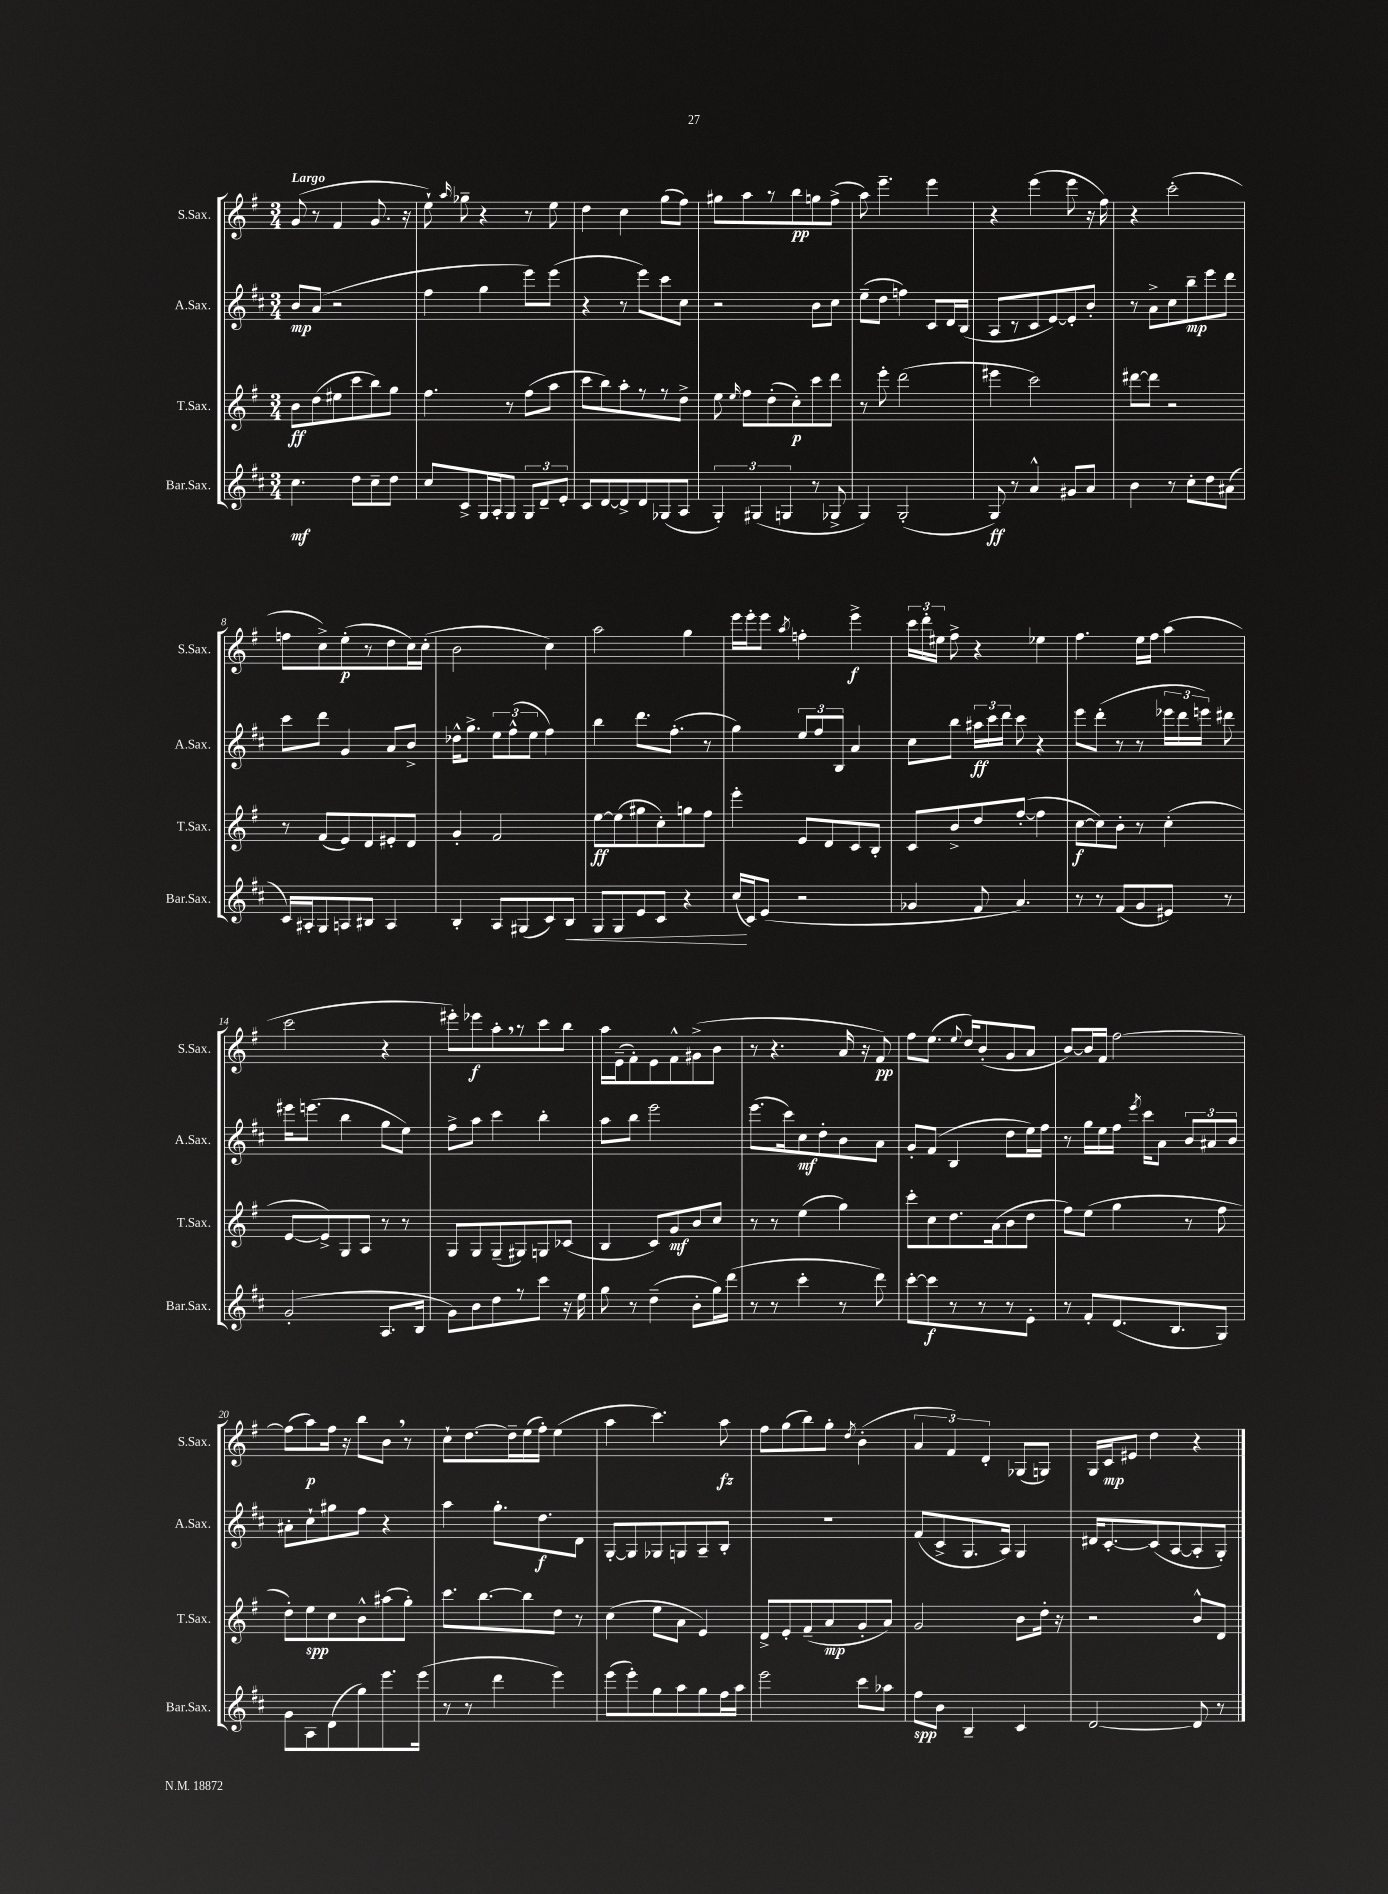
<<
\new StaffGroup <<
\new Staff = "s0" \with { instrumentName = "S.Sax." shortInstrumentName = "S.Sax." } {
    \clef treble \key g \major \numericTimeSignature \time 3/4 \tempo "Largo"
    \autoBeamOff g'8( r8 fis'4 g'8. r16 |
    e''8-!) \grace { a''16 } ges''8-- r4 r8 e''8 |
    d''4 c''4 g''8[( fis''8]) |
    gis''8[ a''8 r8 b''8\pp g''8 fis''8]->( |
    a''8) e'''4.-- e'''4 |
    r4 e'''4( e'''8 r16 fis''16) |
    r4 c'''2-.( |
    f''8[ c''8->) e''8-.\p( r8 d''8 c''16) c''16]-.( |
    b'2 c''4) |
    a''2 g''4 |
    e'''16[ e'''16-. e'''8] \acciaccatura { a''8 } f''4-. e'''4->\f |
    \tuplet 3/2 { c'''16[ d'''16-. eis''16] } fis''8-> r4 ees''4 |
    fis''4. e''16[ fis''16] a''4( |
    c'''2 r4 |
    eis'''8[-.) ees'''8\f a''8-. \breathe r8 c'''8 b''8] |
    a''16[ e'16--( fis'8-.) e'8 fis'8-^ gis'8->( b'8] |
    r8 r4. a'16 r16 fis'8\pp) |
    fis''8[ e''8.]( \appoggiatura { e''8 } d''16[) b'8-.( g'8 a'8] |
    b'8[~) b'16 fis'16] fis''2~ |
    fis''8[( a''8\p) fis''16] r16 b''8[ b'8] \breathe r8 |
    c''8[-! d''8.~ d''16-- e''16( fis''16]-.) e''4( |
    a''4 c'''4.) a''8\fz |
    fis''8[ g''8( b''8) g''8]-. \acciaccatura { d''8 } b'4-.( |
    \tuplet 3/2 { a'4 fis'4) d'4-. } ges8[( g8]) |
    g16[ c'16\mp eis'8] d''4 r4 \bar "|." |
}
\new Staff = "s1" \with { instrumentName = "A.Sax." shortInstrumentName = "A.Sax." } {
    \clef treble \key d \major \numericTimeSignature \time 3/4
    \autoBeamOff b'8[\mp a'8]( r2 |
    fis''4 g''4 e'''8[) e'''8]( |
    r4 r8 e'''8[) cis'''8 cis''8] |
    r2 b'8[ cis''8] |
    e''8[--( d''8] f''4) cis'8[ d'16 b16]( |
    a8[ r8 cis'8 e'8~) e'8-. b'8]-. |
    r8 a'8[-> cis''8 b''8--\mp e'''8 d'''8] |
    cis'''8[ d'''8] g'4 a'8[ b'8]-> |
    des''16[-^ g''8.]-> \tuplet 3/2 { e''8[ fis''8-^( e''8] } fis''4) |
    b''4 d'''8.[ fis''8.]-.( r8 |
    g''4) \tuplet 3/2 { e''8[ fis''8 b8] } a'4 |
    cis''8[ b''8] \tuplet 3/2 { ais''16[\ff cis'''16 d'''16] } cis'''8 r4 |
    e'''8[ d'''8]-.( r8 r8 \tuplet 3/2 { ees'''16[ d'''16 e'''16]) } dis'''8 |
    eis'''16[ e'''8.]( b''4 g''8[ e''8]) |
    fis''8[-> a''8] cis'''4 b''4-. |
    a''8[ b''8] e'''2 |
    e'''8.[( cis'''16) cis''8\mf d''8-. b'8 a'8] |
    g'8[-. fis'8]( b4 d''8[ e''16) fis''16] |
    r8 g''16[ e''16 fis''16] \acciaccatura { e'''8 } cis'''16[ a'8] \tuplet 3/2 { b'8[ ais'8 b'8] } |
    ais'8[-. cis''8-! gis''8 fis''8] r4 |
    a''4 g''8.[-. d''8.\f d'8] |
    g8[~-. g8 ges8 g8 a8-- b8]-. |
    R2. |
    fis'8[( cis'8-> g8. a16]) g4 |
    dis'16[ cis'8.~-. cis'8( a8~ a8-. g8]-.) \bar "|." |
}
\new Staff = "s2" \with { instrumentName = "T.Sax." shortInstrumentName = "T.Sax." } {
    \clef treble \key g \major \numericTimeSignature \time 3/4
    \autoBeamOff b'8[\ff d''8( eis''8 c'''8 b''8) g''8] |
    fis''4. r8 fis''8[( a''8] |
    c'''8[ b''8) a''8-. r8 r8 d''8]-> |
    e''8 \grace { e''16 } fis''8[ d''8-.( c''8-.\p) c'''8 d'''8] |
    r8 e'''8-. d'''2( |
    eis'''4 c'''2) |
    dis'''8[~ dis'''8] r2 |
    r8 fis'8[( e'8) d'8 eis'8-. d'8] |
    g'4-. fis'2 |
    e''8[~\ff e''8( gis''8 c''8-.) g''8 fis''8] |
    e'''4-. e'8[ d'8 c'8 b8]-. |
    c'8[ b'8-> d''8 fis''8]~-.( fis''4 |
    c''8[~\f c''8) b'8]-. r8 c''4-.( |
    e'8[~ e'8->) g8 a8] r8 r8 |
    g8[ g8 g8--( gis8) g8 ces'8]( |
    b4 c'8[) g'8\mf b'8 c''8] |
    r8 r8 e''4( g''4) |
    c'''8[-. c''8 d''8. a'16( b'8 d''8] |
    fis''8[) e''8]( g''4 r8 fis''8 |
    d''8[-.) e''8\spp c''8 b'8-^ ais''8( g''8]-.) |
    c'''8.[ b''8.~ b''8 d''8] r8 |
    c''4( e''8[ a'8] e'4) |
    d'8[-> e'8-. fis'8--( a'8\mp g'8-. a'8]) |
    g'2 b'8[ d''16]-. r16 |
    r2 b'8[-^ d'8] \bar "|." |
}
\new Staff = "s3" \with { instrumentName = "Bar.Sax." shortInstrumentName = "Bar.Sax." } {
    \clef treble \key d \major \numericTimeSignature \time 3/4
    \autoBeamOff cis''4.\mf d''8[ cis''8-- d''8] |
    cis''8[ cis'8-> g16 a16-. g8] \tuplet 3/2 { g8[ d'8-- e'8]-. } |
    cis'8[ d'8~ d'8-> d'8 ges8( a8] |
    \tuplet 3/2 { g4-.) gis4( g4 } r8 ges8-> |
    g4) g2-.( |
    g8\ff) r8 a'4-^ gis'8[ a'8] |
    b'4 r8 cis''8[-. d''8 ais'8]( |
    cis'16[) ais16-. g8 a8 bis8] a4 |
    b4-. a8[ gis8( cis'8) b8]\< |
    g8[ g8 e'8 cis'8] r4 |
    cis''16[\!( cis'16) e'8]( r2 |
    ges'4 fis'8 a'4.) |
    r8 r8 fis'8[( g'8 eis'8]) r8 |
    g'2-.( a8.[ b16] |
    g'8[) b'8 d''8 r8 cis'''8] r16 e''16 |
    g''8 r8 d''4--( b'8[-. g''16) d'''16]( |
    r8 r8 cis'''4-. r8 d'''8) |
    cis'''8[~-. cis'''8\f r8 r8 r8 e'8]-. |
    r8 fis'8[-. d'8.( b8. g8]) |
    g'8[ a8 d'8( g''8) e'''8. e'''16]( |
    r8 r8 d'''4 e'''4) |
    e'''8[( e'''8-.) g''8 a''8 g''8 fis''16 a''16] |
    e'''2 cis'''8[ aes''8] |
    fis''8[\spp b'8] b4-- cis'4 |
    d'2~ d'8 r8 \bar "|." |
}
>>
>>
